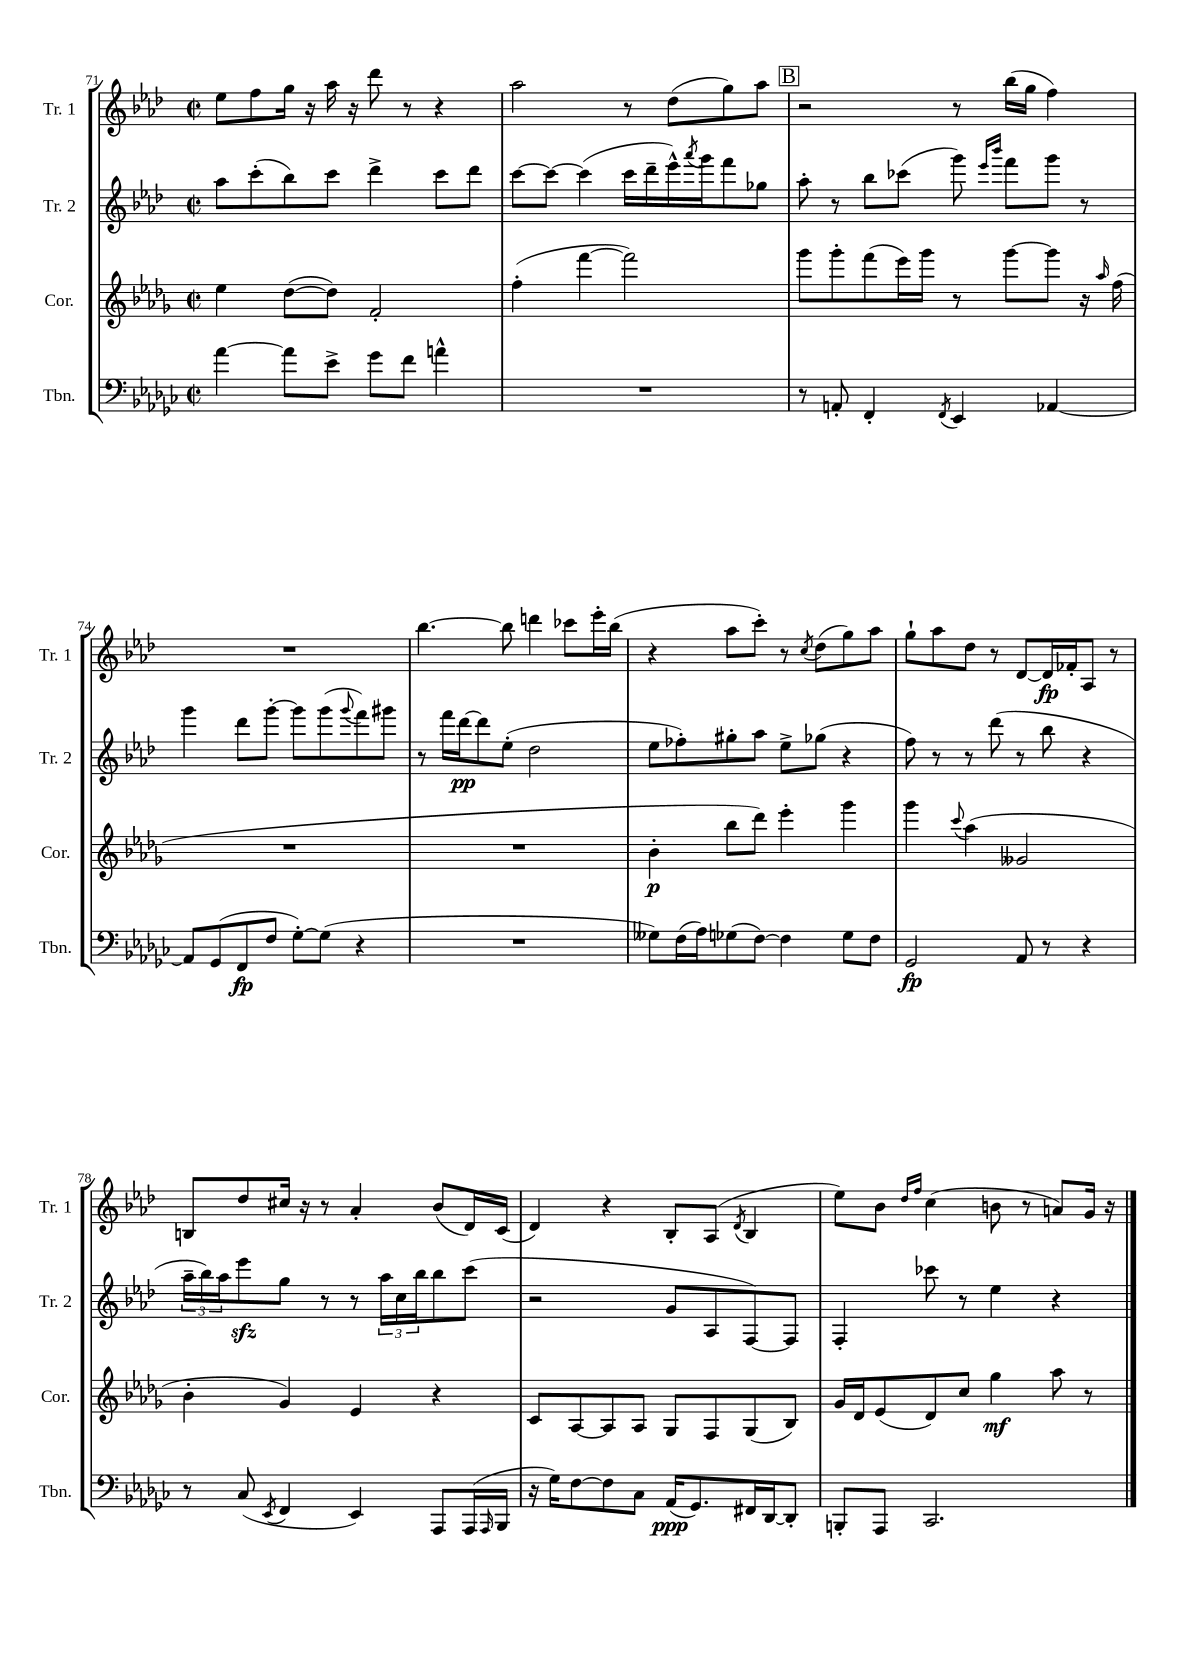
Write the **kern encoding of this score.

**kern	**dynam	**kern	**dynam	**kern	**dynam	**kern	**dynam
*part4	*part4	*part3	*part3	*part2	*part2	*part1	*part1
*staff4	*staff4	*staff3	*staff3	*staff2	*staff2	*staff1	*staff1
*I"Tbn.	*	*I"Cor.	*	*I"Tr. 2	*	*I"Tr. 1	*
*I'Tbn.	*	*I'Cor.	*	*I'Tr. 2	*	*I'Tr. 1	*
*clefF4	*	*clefG2	*	*clefG2	*	*clefG2	*
*k[b-e-a-d-g-c-]	*	*k[b-e-a-d-g-]	*	*k[b-e-a-d-]	*	*k[b-e-a-d-]	*
*M2/2	*	*M2/2	*	*M2/2	*	*M2/2	*
*met(c|)	*	*met(c|)	*	*met(c|)	*	*met(c|)	*
=71	=71	=71	=71	=71	=71	=71	=71
[4a-\	.	4ee-\	.	8aa-\L	.	8ee-\L	.
.	.	.	.	(8ccc'\	.	8ff\	.
8a-\L]	.	([8dd-\L	.	8bb-\)	.	16gg\Jk	.
.	.	.	.	.	.	16r	.
8e-^\J	.	8dd-\J])	.	8ccc\J	.	16aa-\	.
.	.	.	.	.	.	16r	.
8g-\L	.	2f'/	.	4ddd-^\	.	8ddd-\	.
8f\J	.	.	.	.	.	8r	.
4an^^\	.	.	.	8ccc\L	.	4r	.
.	.	.	.	8ddd-\J	.	.	.
=72	=72	=72	=72	=72	=72	=72	=72
1r	.	(4ff'\	.	[8ccc\L	.	2aa-\	.
.	.	.	.	8ccc\J_	.	.	.
.	.	[4fff\	.	(4ccc\]	.	.	.
.	.	2fff\])	.	16ccc\LL	.	8r	.
.	.	.	.	16ddd-~\	.	.	.
.	.	.	.	16eee-^^\)	.	(8dd-\L	.
.	.	.	.	8qaaa-/	.	.	.
.	.	.	.	16ggg\J	.	.	.
.	.	.	.	8fff\	.	8gg\)	.
.	.	.	.	8gg-X\J	.	8aa-\J	.
!!LO:REH:place=s1:t=B
=73	=73	=73	=73	=73	=73	=73	=73
8r	.	8ggg-\L	.	8aa-'\	.	2r	.
8AAn'/	.	8ggg-'\	.	8r	.	.	.
4FF'/	.	(8fff\	.	8bb-\L	.	.	.
.	.	16eee-\L)	.	(8ccc-X\J	.	.	.
.	.	16ggg-\JJ	.	.	.	.	.
8qFF/	.	.	.	.	.	.	.
4EE-/	.	8r	.	8ggg\)	.	8r	.
.	.	.	.	16qqeee-/LL	.	.	.
.	.	.	.	16qqbbb-/JJ	.	.	.
.	.	[8ggg-\L	.	8fff\L	.	(16bb-\LL	.
.	.	.	.	.	.	16gg\JJ	.
[4AA-X/	.	8ggg-\J]	.	8ggg\J	.	4ff\)	.
.	.	16r	.	8r	.	.	.
.	.	16qqaa-/	.	.	.	.	.
.	.	(16ff\	.	.	.	.	.
!!LO:LB:g=z
=74	=74	=74	=74	=74	=74	=74	=74
8AA-/L]	.	1r	.	4ggg\	.	1r	.
(8GG-/	.	.	.	.	.	.	.
8FF/	fp	.	.	8ddd-\L	.	.	.
8F/J	.	.	.	[8ggg'\J	.	.	.
[8G-'\L)	.	.	.	8ggg\L]	.	.	.
(8G-\J]	.	.	.	(8ggg\	.	.	.
.	.	.	.	8qqggg/	.	.	.
4r	.	.	.	8fff\)	.	.	.
.	.	.	.	8ggg#X\J	.	.	.
=75	=75	=75	=75	=75	=75	=75	=75
1r	.	1r	.	8r	.	[4.bb-\	.
.	.	.	.	16fff\LL	.	.	.
.	.	.	.	[16ddd-\J	pp	.	.
.	.	.	.	8ddd-\]	.	.	.
.	.	.	.	(8ee-'\J	.	8bb-\]	.
.	.	.	.	2dd-\	.	4dddn\	.
.	.	.	.	.	.	8ccc-X\L	.
.	.	.	.	.	.	16eee-'\L	.
.	.	.	.	.	.	(16bb-\JJ	.
=76	=76	=76	=76	=76	=76	=76	=76
8G--X\L)	.	4b-'\	p	8ee-\L	.	4r	.
(16F\L	.	.	.	8ff-X'\)	.	.	.
16A-\J)	.	.	.	.	.	.	.
(8G-X\	.	8bb-\L	.	8gg#X'\	.	8aa-\L	.
[8F\J)	.	8ddd-\J)	.	8aa-\J	.	8ccc'\J)	.
4F\]	.	4eee-'\	.	8ee-^\L	.	8r	.
.	.	.	.	.	.	8qcc/	.
.	.	.	.	(8gg-X\J	.	(8dd-\L	.
8G-\L	.	4ggg-\	.	4r	.	8gg\)	.
8F\J	.	.	.	.	.	8aa-\J	.
=77	=77	=77	=77	=77	=77	=77	=77
2GG-/	fp	4ggg-\	.	8ff\)	.	8gg`\L	.
.	.	.	.	8r	.	8aa-\	.
.	.	8qqccc/	.	.	.	.	.
.	.	(4aa-\	.	8r	.	8dd-\J	.
.	.	.	.	(8ddd-\	.	8r	.
8AA-/	.	2g--X/	.	8r	.	[8d-/L	.
8r	.	.	.	8bb-\	.	16d-/L]	fp
.	.	.	.	.	.	16f-X'/J	.
4r	.	.	.	4r	.	8A-/J	.
.	.	.	.	.	.	8r	.
!!LO:LB:g=z
=78	=78	=78	=78	=78	=78	=78	=78
8r	.	4b-'\	.	24aa-~\LL	.	8Bn/L	.
.	.	.	.	24bb-\)	.	.	.
.	.	.	.	24aa-\J	.	.	.
(8C-/	.	.	.	8eee-zz\	.	8dd-/	.
8qEE-/	.	.	.	.	.	.	.
4FF/	.	4g-/)	.	8gg\J	.	16cc#X/Jk	.
.	.	.	.	.	.	16r	.
.	.	.	.	8r	.	8r	.
4EE-/)	.	4e-/	.	8r	.	4a-'/	.
.	.	.	.	24aa-\LL	.	.	.
.	.	.	.	24cc\	.	.	.
.	.	.	.	24bb-\J	.	.	.
8AAA-/L	.	4r	.	8bb-\	.	(8b-/L	.
(16AAA-/L	.	.	.	(8ccc\J	.	16d-/L)	.
16qqAAA-/	.	.	.	.	.	.	.
16BBB-/JJ	.	.	.	.	.	(16c/JJ	.
=79	=79	=79	=79	=79	=79	=79	=79
16r	.	8c/L	.	2r	.	4d-/)	.
16G-\KL)	.	.	.	.	.	.	.
[8F\	.	[8A-/	.	.	.	.	.
8F\]	.	8A-/]	.	.	.	4r	.
8C-\J	.	8A-/J	.	.	.	.	.
(16AA-/KL	ppp	8G-/L	.	8g/L	.	8B-'/L	.
8.GG-/)	.	.	.	.	.	.	.
.	.	8F/	.	8A-/	.	(8A-/J	.
.	.	.	.	.	.	8qd-/	.
16FF#X/L	.	(8G-/	.	[8F/)	.	4B-/	.
[16DD-/J	.	.	.	.	.	.	.
8DD-'/J]	.	8B-/J)	.	8F/J]	.	.	.
=80	=80	=80	=80	=80	=80	=80	=80
8BBBn'/L	.	16g-/LL	.	4F'/	.	8ee-\L)	.
.	.	16d-/J	.	.	.	.	.
8AAA-/J	.	(8e-/	.	.	.	8b-\J	.
.	.	.	.	.	.	16qqdd-/LL	.
.	.	.	.	.	.	16qqff/JJ	.
2.CC-/	.	8d-/)	.	8ccc-X\	.	(4cc\	.
.	.	8cc/J	.	8r	.	.	.
.	.	4gg-\	mf	4ee-\	.	8bn\	.
.	.	.	.	.	.	8r	.
.	.	8aa-\	.	4r	.	8an/L)	.
.	.	8r	.	.	.	16g/Jk	.
.	.	.	.	.	.	16r	.
==	==	==	==	==	==	==	==
*-	*-	*-	*-	*-	*-	*-	*-
